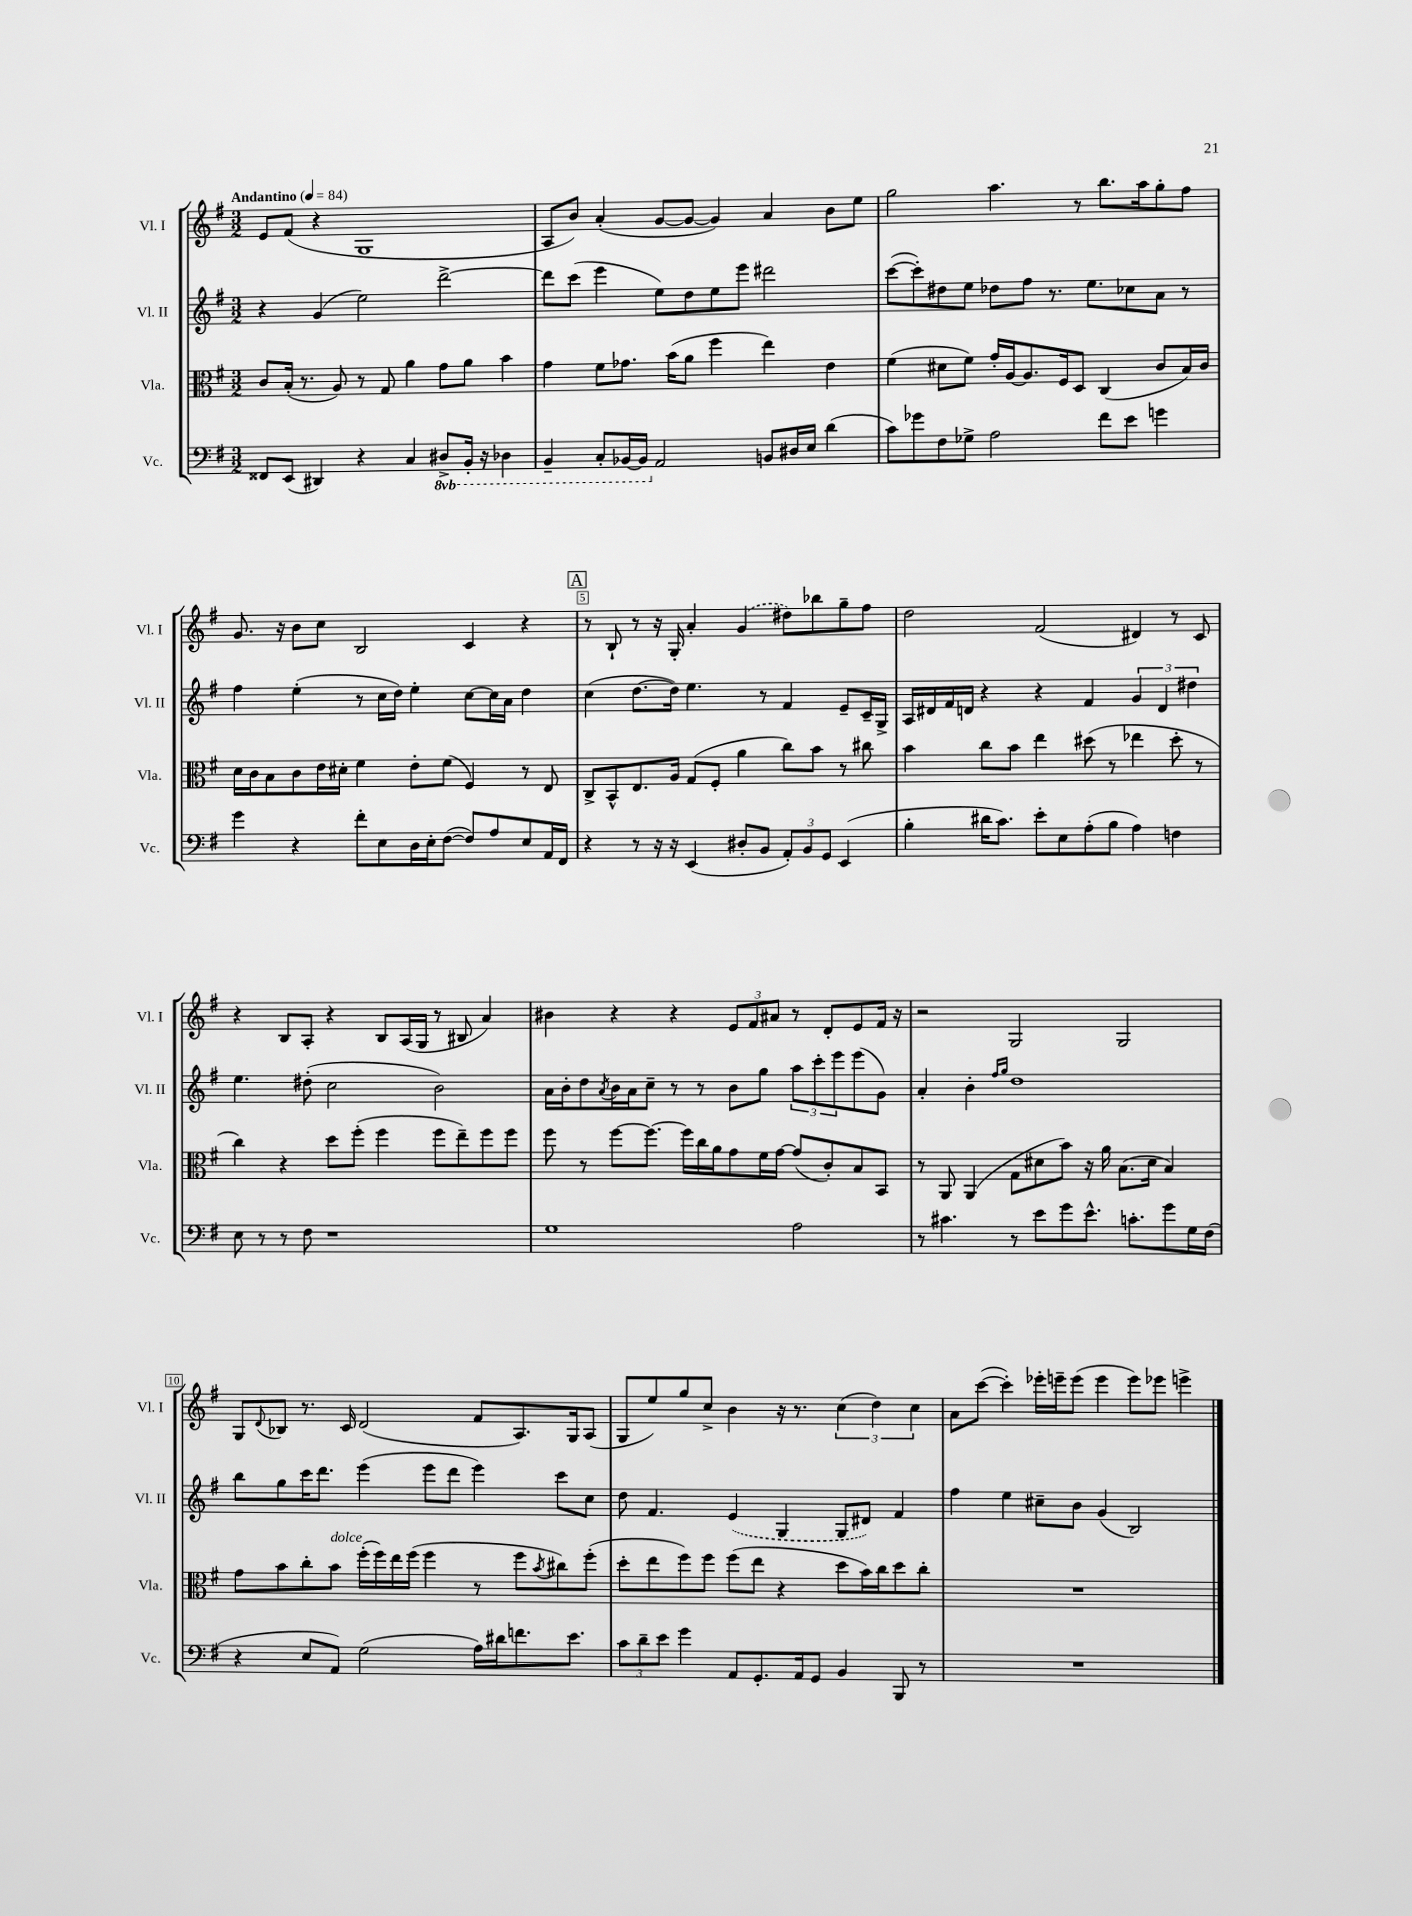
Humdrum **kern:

**kern	**kern	**kern	**kern
*staff4	*staff3	*staff2	*staff1
*clefF4	*clefC3	*clefG2	*clefG2
*k[f#]	*k[f#]	*k[f#]	*k[f#]
*M3/2	*M3/2	*M3/2	*M3/2
*MM84	*MM84	*MM84	*MM84
8FF##/L	8c/L	4r	8e/L
(8EE/J	(16B'/Jk	.	(8f#/J
.	8.r	.	.
4DD#/)	.	(4g/	4r
.	8A/)	.	.
4r	8r	2ee\)	1G
.	8G/	.	.
4C/	4a\	.	.
8DD#^/L	8g\L	[2ddd^\	.
16BBB'/Jk	8a\J	.	.
16r	.	.	.
4DD-\	4b\	.	.
=	=	=	=
4BBB~/	4g\	8ddd\]L	8A/L
.	.	(8ccc\J	8b/J)
8CC'/L	8f#\L	4eee\	(4a'/
[16BBB-/L	8.g-\J	.	.
16BBB-/]JJ	.	.	.
2AA/	.	8ee\L)	[8g/L
.	(16b\LK	.	.
.	8a\J	8dd\	8g/_J
.	4ff#\	8ee\	4g/])
.	.	8eee\J	.
8BB/L	4ee\)	2ddd#\	4a/
16D#/L	.	.	.
16E/JJ	.	.	.
(4d\	4e\	.	8b\L
.	.	.	8ee\J
=	=	=	=
8c\L)	(4f#\	([8ccc\L	2gg\
8g-\	.	8ccc'\])	.
8F#\	8d#\L	8dd#\	.
8G-^\J	8f#\J)	8ee\J	.
2A\	16g'/LL	8dd-\L	4.aa\
.	[16A/J	.	.
.	8.A/]	8ff#\J	.
.	.	8.r	.
.	16F#/k	.	.
.	8D/J	.	8r
.	.	8.ee\L	.
8f#\L	(4C/	.	8.bb\L
8e\J	.	8cc-\	.
.	.	.	16aa\k
4g\	8c/L	8a\J	8gg'\
.	16B/L)	8r	8ff#\J
.	16c/JJ	.	.
=	=	=	=
4g\	16d\LL	4ff#\	8.g/
.	16c\J	.	.
.	8B\	.	.
.	.	.	16r
4r	8c\	(4ee'\	8b\L
.	16e\L	.	8cc\J
.	16d#'\JJ	.	.
8f#'\L	4f#\	8r	2B/
8E\	.	16cc\LL	.
.	.	16dd\JJ)	.
16D\L	8e'\L	4ee'\	.
16E'\J	.	.	.
([8F#\J	(8f#\J	.	.
8F#/]L)	4F#/)	[8cc\L	4c/
8A/	.	16cc\]L	.
.	.	16a\JJ	.
8E/	8r	4dd\	4r
16AA/L	8E/	.	.
16FF#/JJ	.	.	.
=	=	=	=
4r	8C^/L	(4cc\	8r
.	8BB^^/	.	8B`/
8r	8.E/	[8.dd\L	8r
16r	.	.	16r
16r	16A/Jk	16dd\]Jk)	16G'/
(4EE/	(8G/L	4.ee\	4a'/
.	8F#'/J	.	.
8D#'/L	4a\	.	(4g/
8BB/J	.	8r	.
12AA'/L)	8cc\L)	4f#/	8dd#\L)
12BB/	.	.	.
.	8b\J	.	8bb-\
12GG/J	.	.	.
(4EE/	8r	8e~/L	8gg~\
.	8cc#\	16c~/L	8ff#\J
.	.	16G^/JJ	.
=	=	=	=
4B'\	4b\	16A/LL	2dd\
.	.	16d#/	.
.	.	16f#/	.
.	.	16d/JJ	.
16d#\LK	8cc\L	4r	.
8.c\J)	.	.	.
.	8b\J	.	.
8e'\L	4ee\	4r	(2f#/
8E\	.	.	.
(8A'\	(8dd#\	4f#/	.
8B\J	8r	.	.
4A\)	4ee-\	6g/	4d#/)
.	.	6d/	.
4F\	8dd#'\	.	8r
.	.	6dd#\	.
.	8r	.	8c/
=	=	=	=
8E\	4cc\)	4.ee\	4r
8r	.	.	.
8r	4r	.	8B/L
8F#\	.	(8dd#'\	8A'/J
1r	8dd\L	2cc\	4r
.	(8ff#'\J	.	.
.	4ff#\	.	8B/L
.	.	.	(16A/L
.	.	.	16G/JJ
.	8ff#\L	2b\)	8r
.	8ee~\)	.	8B#/
.	8ff#\	.	4a/)
.	8ff#\J	.	.
=	=	=	=
1G	8ff#\	16a\LL	4b#\
.	.	16b'\J	.
.	8r	8dd\	.
.	.	8qa/	.
.	[8ff#\L	16b\L	4r
.	.	16a\J	.
.	8.ff#\_J	8cc~\J	.
.	.	8r	4r
.	16ff#\]LL	.	.
.	16cc\	8r	.
.	16a\J	.	.
.	8g\	8b\L	12e/L
.	.	.	12f#/
.	16f#\L	8gg\J	.
.	.	.	12a#/J
.	[16g\JJ	.	.
2A\	(8g/]L	12aa\L	8r
.	.	12ccc'\	.
.	8c'/)	.	8d'/L
.	.	12eee\	.
.	8B/	(8eee\	8e/
.	8BB/J	8g\J)	16f#/Jk
.	.	.	16r
=	=	=	=
8r	8r	4a'/	2r
4.c#\	8AA/	.	.
.	(4AA/	4b'\	.
.	.	16qqff#/LL	.
.	.	16qqgg/JJ	.
8r	8G\L	1dd	2G/
8e\L	8d#\	.	.
8g\	8b\J)	.	.
8.e^^\J	16r	.	.
.	16a\	.	.
.	(8.B\L	.	2G/
8.c'\L	.	.	.
.	16d#\Jk	.	.
8g\	4B/)	.	.
16G\L	.	.	.
(16F#\JJ	.	.	.
=	=	=	=
4r	8g\L	8bb\L	8G/L
.	.	.	8qqd/
.	8b\	8gg\	8B-/J
8E/L	8cc'\	16ccc\K	8.r
.	.	8.ddd\J	.
8AA/J)	8b\J	.	.
.	.	.	16c/
(2G\	(16ff#'\LL	(4eee\	(2d/
.	16ff#\)	.	.
.	16ee\	.	.
.	(16ff#\JJ	.	.
.	4ff#\	8eee\L	.
.	.	8ddd\J	.
16A\LL)	8r	4eee\)	8f#/L
16d#\J	.	.	.
8.f\	8ff#\L	.	8.A/)
.	8qb/	.	.
.	8cc#\)	8ccc\L	.
8.e\J	.	.	16G/k
.	(8ff#'\J	8cc\J	(8A/J
=	=	=	=
12c\L	8dd'\L	8dd\	8G/L
12d~\	.	.	.
.	8ee\	4.f#/	8ee/)
12e\J	.	.	.
4g\	8ff#\)	.	8gg/
.	8ff#\J	.	8cc^/J
8AA/L	(8ff#\L	(4e/	4b\
8.GG'/	8ee\J	.	.
.	4r	4G/	16r
16AA/k	.	.	8.r
8GG/J	.	.	.
4BB/	8dd\L	8G/L	(6cc\
.	16b\L)	8d#/J)	.
.	.	.	6dd\)
.	16cc\J	.	.
8BBB/	8dd\	4f#/	.
.	.	.	6cc\
8r	8cc'\J	.	.
=	=	=	=
1.r	1.r	4ff#\	8a\L
.	.	.	([8ccc\J
.	.	4ee\	4ccc'\])
.	.	8cc#~\L	16eee-'\LL
.	.	.	16eee~\J
.	.	8b\J	(8eee\J
.	.	(4g/	4eee\
.	.	2B/)	8eee\L)
.	.	.	8eee-\J
.	.	.	4eee^\
==	==	==	==
*-	*-	*-	*-
